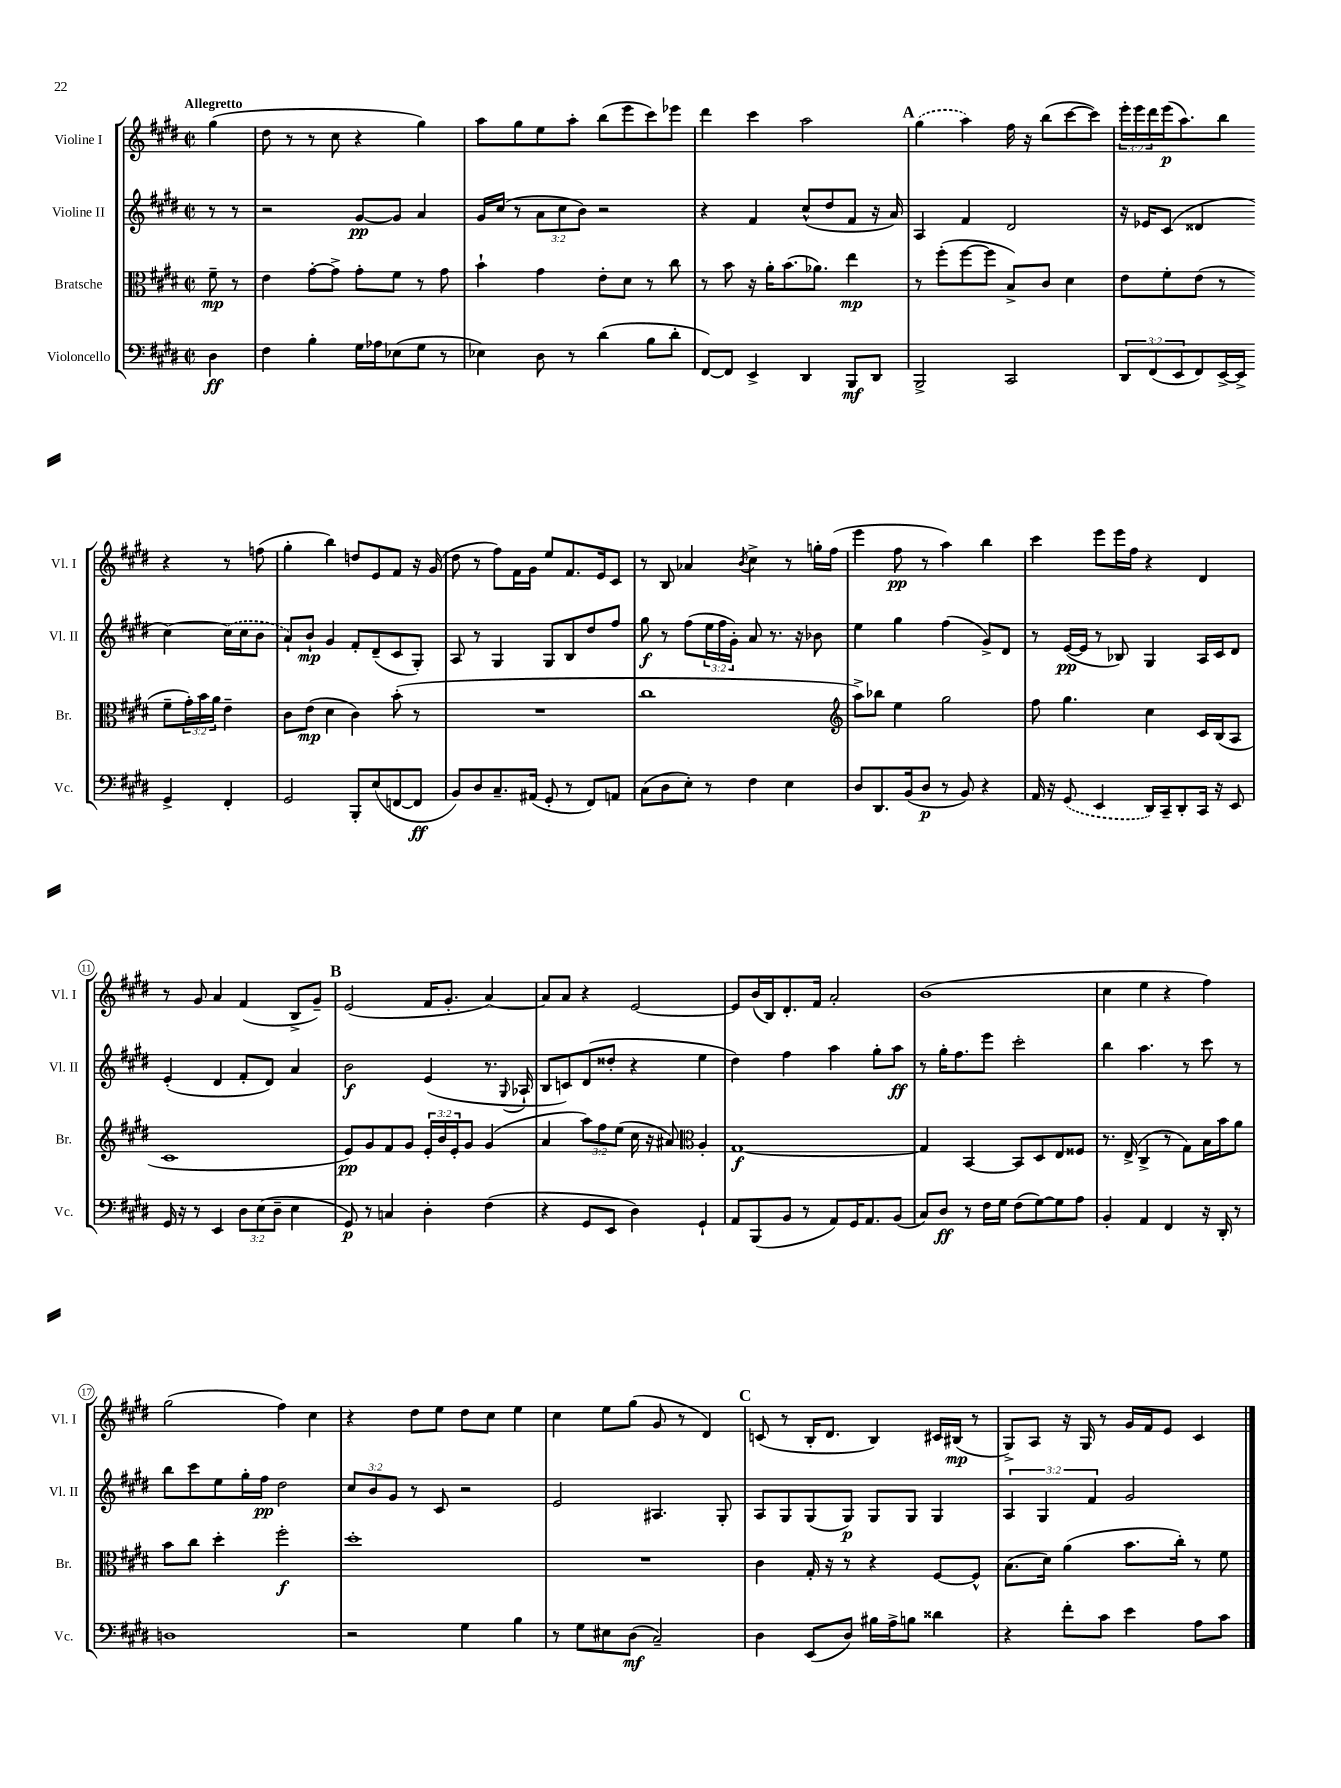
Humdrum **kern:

**kern	**dynam	**kern	**dynam	**kern	**dynam	**kern	**dynam
*part4	*part4	*part3	*part3	*part2	*part2	*part1	*part1
*staff4	*staff4	*staff3	*staff3	*staff2	*staff2	*staff1	*staff1
*I"Violoncello	*	*I"Bratsche	*	*I"Violine II	*	*I"Violine I	*
*I'Vc.	*	*I'Br.	*	*I'Vl. II	*	*I'Vl. I	*
*clefF4	*	*clefC3	*	*clefG2	*	*clefG2	*
*k[f#c#g#d#]	*	*k[f#c#g#d#]	*	*k[f#c#g#d#]	*	*k[f#c#g#d#]	*
*M2/2	*	*M2/2	*	*M2/2	*	*M2/2	*
*met(c|)	*	*met(c|)	*	*met(c|)	*	*met(c|)	*
=	=	=	=	=	=	=	=
!	!	!	!	!	!	!LO:TX:a:B:t=Allegretto	!
4D#\	ff	8f#~\	mp	8r	.	(4gg#\	.
.	.	8r	.	8r	.	.	.
=1	=1	=1	=1	=1	=1	=1	=1
4F#\	.	4e\	.	2r	.	8dd#\	.
.	.	.	.	.	.	8r	.
4B'\	.	[8g#'\L	.	.	.	8r	.
.	.	8g#^\J]	.	.	.	8cc#\	.
16G#\LL	.	8g#'\L	.	[8g#/L	pp	4r	.
16A-X\J	.	.	.	.	.	.	.
(8E-X\	.	8f#\J	.	8g#/J]	.	.	.
8G#\J	.	8r	.	4a/	.	4gg#\)	.
8r	.	8g#\	.	.	.	.	.
=2	=2	=2	=2	=2	=2	=2	=2
4E-X\)	.	4b`\	.	16g#/LL	.	8aa\L	.
.	.	.	.	(16cc#/JJ	.	.	.
.	.	.	.	8r	.	8gg#\	.
8D#\	.	4g#\	.	12a\L	.	8ee\	.
.	.	.	.	12cc#\	.	.	.
8r	.	.	.	.	.	8aa'\J	.
.	.	.	.	12b\J)	.	.	.
(4d#\	.	8e'\L	.	2r	.	(8bb\L	.
.	.	8d#\J	.	.	.	8eee\	.
8B\L	.	8r	.	.	.	8ccc#\)	.
8d#'\J	.	8cc#\	.	.	.	8eee-X\J	.
=3	=3	=3	=3	=3	=3	=3	=3
[8FF#/L)	.	8r	.	4r	.	4ddd#\	.
8FF#/J]	.	8b\	.	.	.	.	.
4EE^/	.	16r	.	4f#/	.	4ccc#\	.
.	.	16a'\KL	.	.	.	.	.
.	.	(8.b\	.	.	.	.	.
4DD#/	.	.	.	(8cc#^^/L	.	2aa\	.
.	.	8.a-X\J)	.	.	.	.	.
.	.	.	.	8dd#/	.	.	.
8BBB/L	mf	4ee\	mp	8f#/J	.	.	.
8DD#/J	.	.	.	16r	.	.	.
.	.	.	.	16a/)	.	.	.
!!LO:REH:place=s1:t=A
=4	=4	=4	=4	=4	=4	=4	=4
2BBB^/	.	8r	.	4A/	.	(4gg#\	.
.	.	(8ff#'\L	.	.	.	.	.
.	.	[8ff#\	.	4f#/	.	4aa\)	.
.	.	8ff#\J]	.	.	.	.	.
2CC#/	.	8B^/L)	.	2d#/	.	16ff#\	.
.	.	.	.	.	.	16r	.
.	.	8c#/J	.	.	.	(8bb\L	.
.	.	4d#\	.	.	.	[8ccc#\	.
.	.	.	.	.	.	8ccc#\J])	.
=5	=5	=5	=5	=5	=5	=5	=5
12DD#/L	.	8e\L	.	16r	.	24eee'\LL	.
.	.	.	.	.	.	24eee\	.
.	.	.	.	16e-X/KL	.	.	.
(12FF#/	.	.	.	.	.	24ddd#\	.
.	.	8f#'\	.	(8c#/J	.	(16eee\J	p
12EE/	.	.	.	.	.	.	.
.	.	.	.	.	.	8.aa\)	.
8FF#/)	.	(8e\J	.	4d##X/	.	.	.
[16EE^/L	.	8r	.	.	.	8bb\J	.
16EE^/JJ]	.	.	.	.	.	.	.
4GG#^/	.	8f#~\L	.	[4cc#\)	.	4r	.
.	.	24g#'\L)	.	.	.	.	.
.	.	24b\	.	.	.	.	.
.	.	24a\JJ	.	.	.	.	.
4FF#'/	.	4e~\	.	(16cc#\LL]	.	8r	.
.	.	.	.	16cc#\J	.	.	.
.	.	.	.	8b\J	.	(8ffn\	.
!!LO:LB:g=z
=6	=6	=6	=6	=6	=6	=6	=6
2GG#/	.	8c#\L	.	8a`/L)	.	4gg#'\	.
.	.	(8e\J	mp	8b`/J	mp	.	.
.	.	4d#\	.	4g#/	.	4bb\)	.
8BBB'/L	.	4c#\)	.	8f#'/L	.	8ddn/L	.
(8E/	.	.	.	(8d#~/	.	8e/	.
[8FFn/	.	(8b'\	.	8c#/	.	8f#/J	.
8FF/J]	ff	8r	.	8G#'/J)	.	16r	.
.	.	.	.	.	.	(16g#/	.
=7	=7	=7	=7	=7	=7	=7	=7
8BB/L)	.	1r	.	8A/	.	8dd#\	.
8D#/	.	.	.	8r	.	8r	.
8.C#~/	.	.	.	4G#/	.	8ff#\L)	.
.	.	.	.	.	.	16f#\L	.
(16AA#X/Jk	.	.	.	.	.	16g#\JJ	.
8GG#'/	.	.	.	8G#/L	.	8ee/L	.
8r	.	.	.	8B/	.	8.f#/	.
8FF#/L)	.	.	.	8dd#/	.	.	.
.	.	.	.	.	.	16e/k	.
8AAn/J	.	.	.	8ff#/J	.	8c#/J	.
=8	=8	=8	=8	=8	=8	=8	=8
(8C#\L	.	1cc#	.	8gg#\	f	8r	.
8D#\	.	.	.	8r	.	8B/	.
8E'\J)	.	.	.	(8ff#\L	.	4a-X/	.
8r	.	.	.	24ee\L	.	.	.
.	.	.	.	24ff#\	.	.	.
.	.	.	.	24g#'\JJ)	.	.	.
.	.	.	.	.	.	8qb/	.
4F#\	.	.	.	8a/	.	4cc#^\	.
.	.	.	.	8.r	.	.	.
4E\	.	.	.	.	.	8r	.
.	.	.	.	16r	.	.	.
.	.	.	.	8b-X\	.	16ggn'\LL	.
.	.	.	.	.	.	(16ff#\JJ	.
=9	=9	=9	=9	=9	=9	=9	=9
*	*	*clefG2	*	*	*	*	*
8D#/L	.	8aa^\L)	.	4ee\	.	4eee\	.
8.DD#/	.	8bb-X\J	.	.	.	.	.
.	.	4ee\	.	4gg#\	.	8ff#\	pp
(16BB/k	.	.	.	.	.	.	.
8D#/J	p	.	.	.	.	8r	.
8r	.	2gg#\	.	(4ff#\	.	4aa\)	.
8BB/)	.	.	.	.	.	.	.
4r	.	.	.	8g#^/L)	.	4bb\	.
.	.	.	.	8d#/J	.	.	.
=10	=10	=10	=10	=10	=10	=10	=10
16AA/	.	8ff#\	.	8r	.	4ccc#\	.
16r	.	.	.	.	.	.	.
(8GG#/	.	4.gg#\	.	([16e/LL	pp	.	.
.	.	.	.	16e/JJ]	.	.	.
4EE/	.	.	.	8r	.	8eee\L	.
.	.	.	.	8B-X/)	.	16eee\L	.
.	.	.	.	.	.	16ff#\JJ	.
16DD#/LL)	.	4cc#\	.	4G#/	.	4r	.
16CC#~/J	.	.	.	.	.	.	.
8DD#'/	.	.	.	.	.	.	.
16CC#/Jk	.	16c#/LL	.	16A/LL	.	4d#/	.
16r	.	(16B/J	.	16c#/J	.	.	.
8EE/	.	8A/J	.	8d#/J	.	.	.
!!LO:LB:g=z
=11	=11	=11	=11	=11	=11	=11	=11
16GG#/	.	1c#	.	(4e'/	.	8r	.
16r	.	.	.	.	.	.	.
8r	.	.	.	.	.	8g#/	.
4EE/	.	.	.	4d#/	.	4a/	.
12D#\L	.	.	.	8f#'/L	.	(4f#/	.
(12E\	.	.	.	.	.	.	.
.	.	.	.	8d#/J)	.	.	.
12D#~\J	.	.	.	.	.	.	.
4E\	.	.	.	4a/	.	8B^/L	.
.	.	.	.	.	.	8g#~/J)	.
!!LO:REH:place=s1:t=B
=12	=12	=12	=12	=12	=12	=12	=12
8GG#/)	p	8e/L)	pp	2b\	f	(2e/	.
8r	.	8g#/	.	.	.	.	.
4Cn/	.	8f#/	.	.	.	.	.
.	.	8g#/J	.	.	.	.	.
4D#'\	.	24e'/LL	.	(4e/	.	16f#/KL	.
.	.	24b/	.	.	.	.	.
.	.	.	.	.	.	8.g#'/J	.
.	.	24e'/J	.	.	.	.	.
.	.	8g#/J	.	.	.	.	.
(4F#\	.	(4g#/	.	8.r	.	[4a/)	.
.	.	.	.	8qqG#/	.	.	.
.	.	.	.	16A-X`/	.	.	.
=13	=13	=13	=13	=13	=13	=13	=13
4r	.	4a/	.	8B/L	.	8a/L]	.
.	.	.	.	8cn/)	.	8a/J	.
8GG#/L	.	12aa\L)	.	(8d#/	.	4r	.
.	.	12ff#\	.	.	.	.	.
8EE/J	.	.	.	8dd##X'/J	.	.	.
.	.	(12ee\J	.	.	.	.	.
4D#\)	.	16cc#\	.	4r	.	[2e/	.
.	.	16r	.	.	.	.	.
.	.	8a#X/)	.	.	.	.	.
*	*	*clefC3	*	*	*	*	*
4GG#`/	.	4A'/	.	4ee\	.	.	.
=14	=14	=14	=14	=14	=14	=14	=14
8AA/L	.	[1G#	f	4dd#\)	.	8e/L]	.
(8BBB/	.	.	.	.	.	(16b/L	.
.	.	.	.	.	.	16B/J)	.
8BB/J	.	.	.	4ff#\	.	8.d#'/	.
8r	.	.	.	.	.	.	.
.	.	.	.	.	.	16f#/Jk	.
8AA/L)	.	.	.	4aa\	.	2a'/	.
16GG#/K	.	.	.	.	.	.	.
8.AA/	.	.	.	.	.	.	.
.	.	.	.	8gg#'\L	.	.	.
(8BB/J	.	.	.	8aa\J	ff	.	.
=15	=15	=15	=15	=15	=15	=15	=15
8C#/L)	.	4G#/]	.	8r	.	(1b	.
8D#/J	ff	.	.	16gg#'\KL	.	.	.
.	.	.	.	8.ff#\	.	.	.
8r	.	[4BB/	.	.	.	.	.
16F#\LL	.	.	.	8eee\J	.	.	.
16G#\JJ	.	.	.	.	.	.	.
(8F#\L	.	8BB/L]	.	2ccc#'\	.	.	.
[8G#\)	.	8D#/	.	.	.	.	.
8G#\]	.	8E/	.	.	.	.	.
8A\J	.	8F##X/J	.	.	.	.	.
=16	=16	=16	=16	=16	=16	=16	=16
4BB'/	.	8.r	.	4bb\	.	4cc#\	.
.	.	(16E^/	.	.	.	.	.
4AA/	.	4C#^/	.	4.aa\	.	4ee\	.
4FF#/	.	8r	.	.	.	4r	.
.	.	8G#\L)	.	8r	.	.	.
16r	.	16B\L	.	8ccc#\	.	4ff#\)	.
16DD#'/	.	16b\J	.	.	.	.	.
8r	.	8a\J	.	8r	.	.	.
!!LO:LB:g=z
=17	=17	=17	=17	=17	=17	=17	=17
1Dn	.	8b\L	.	8bb\L	.	(2gg#\	.
.	.	8cc#\J	.	8ccc#\	.	.	.
.	.	4dd#'\	.	8ee\	.	.	.
.	.	.	.	16gg#'\L	.	.	.
.	.	.	.	16ff#\JJ	pp	.	.
.	.	2ff#'\	f	2dd#\	.	4ff#\)	.
.	.	.	.	.	.	4cc#\	.
=18	=18	=18	=18	=18	=18	=18	=18
2r	.	1dd#'	.	12cc#/L	.	4r	.
.	.	.	.	12b/	.	.	.
.	.	.	.	12g#/J	.	.	.
.	.	.	.	8r	.	8dd#\L	.
.	.	.	.	8c#/	.	8ee\J	.
4G#\	.	.	.	2r	.	8dd#\L	.
.	.	.	.	.	.	8cc#\J	.
4B\	.	.	.	.	.	4ee\	.
=19	=19	=19	=19	=19	=19	=19	=19
8r	.	1r	.	2e/	.	4cc#\	.
8G#\L	.	.	.	.	.	.	.
8E#X\	.	.	.	.	.	8ee\L	.
(8D#\J	mf	.	.	.	.	(8gg#\J	.
2C#~/)	.	.	.	4.A#X/	.	8g#/	.
.	.	.	.	.	.	8r	.
.	.	.	.	.	.	4d#/)	.
.	.	.	.	8G#'/	.	.	.
!!LO:REH:place=s1:t=C
=20	=20	=20	=20	=20	=20	=20	=20
4D#\	.	4c#\	.	8A/L	.	(8cn/	.
.	.	.	.	8G#/	.	8r	.
(8EE/L	.	16G#'/	.	(8G#/	.	16B'/KL	.
.	.	16r	.	.	.	8.d#/J	.
8D#/J)	.	8r	.	8G#/J)	p	.	.
16B#X\LL	.	4r	.	8G#/L	.	4B/)	.
16A^\J	.	.	.	.	.	.	.
8Bn\J	.	.	.	8G#/J	.	.	.
4d##X\	.	[8F#/L	.	4G#/	.	16c#X/LL	.
.	.	.	.	.	.	(16B#X/JJ	mp
.	.	8F#^^/J]	.	.	.	8r	.
=21	=21	=21	=21	=21	=21	=21	=21
4r	.	(8.B\L	.	6A/	.	8G#^/L)	.
.	.	.	.	.	.	8A/J	.
.	.	.	.	6G#/	.	.	.
.	.	16d#\Jk)	.	.	.	.	.
8f#'\L	.	(4a\	.	.	.	16r	.
.	.	.	.	.	.	16G#/	.
.	.	.	.	6f#/	.	.	.
8c#\J	.	.	.	.	.	8r	.
4e\	.	8.b\L	.	2g#/	.	16g#/LL	.
.	.	.	.	.	.	16f#/J	.
.	.	.	.	.	.	8e/J	.
.	.	16cc#'\Jk)	.	.	.	.	.
8A\L	.	8r	.	.	.	4c#/	.
8c#\J	.	8f#\	.	.	.	.	.
==	==	==	==	==	==	==	==
*-	*-	*-	*-	*-	*-	*-	*-
